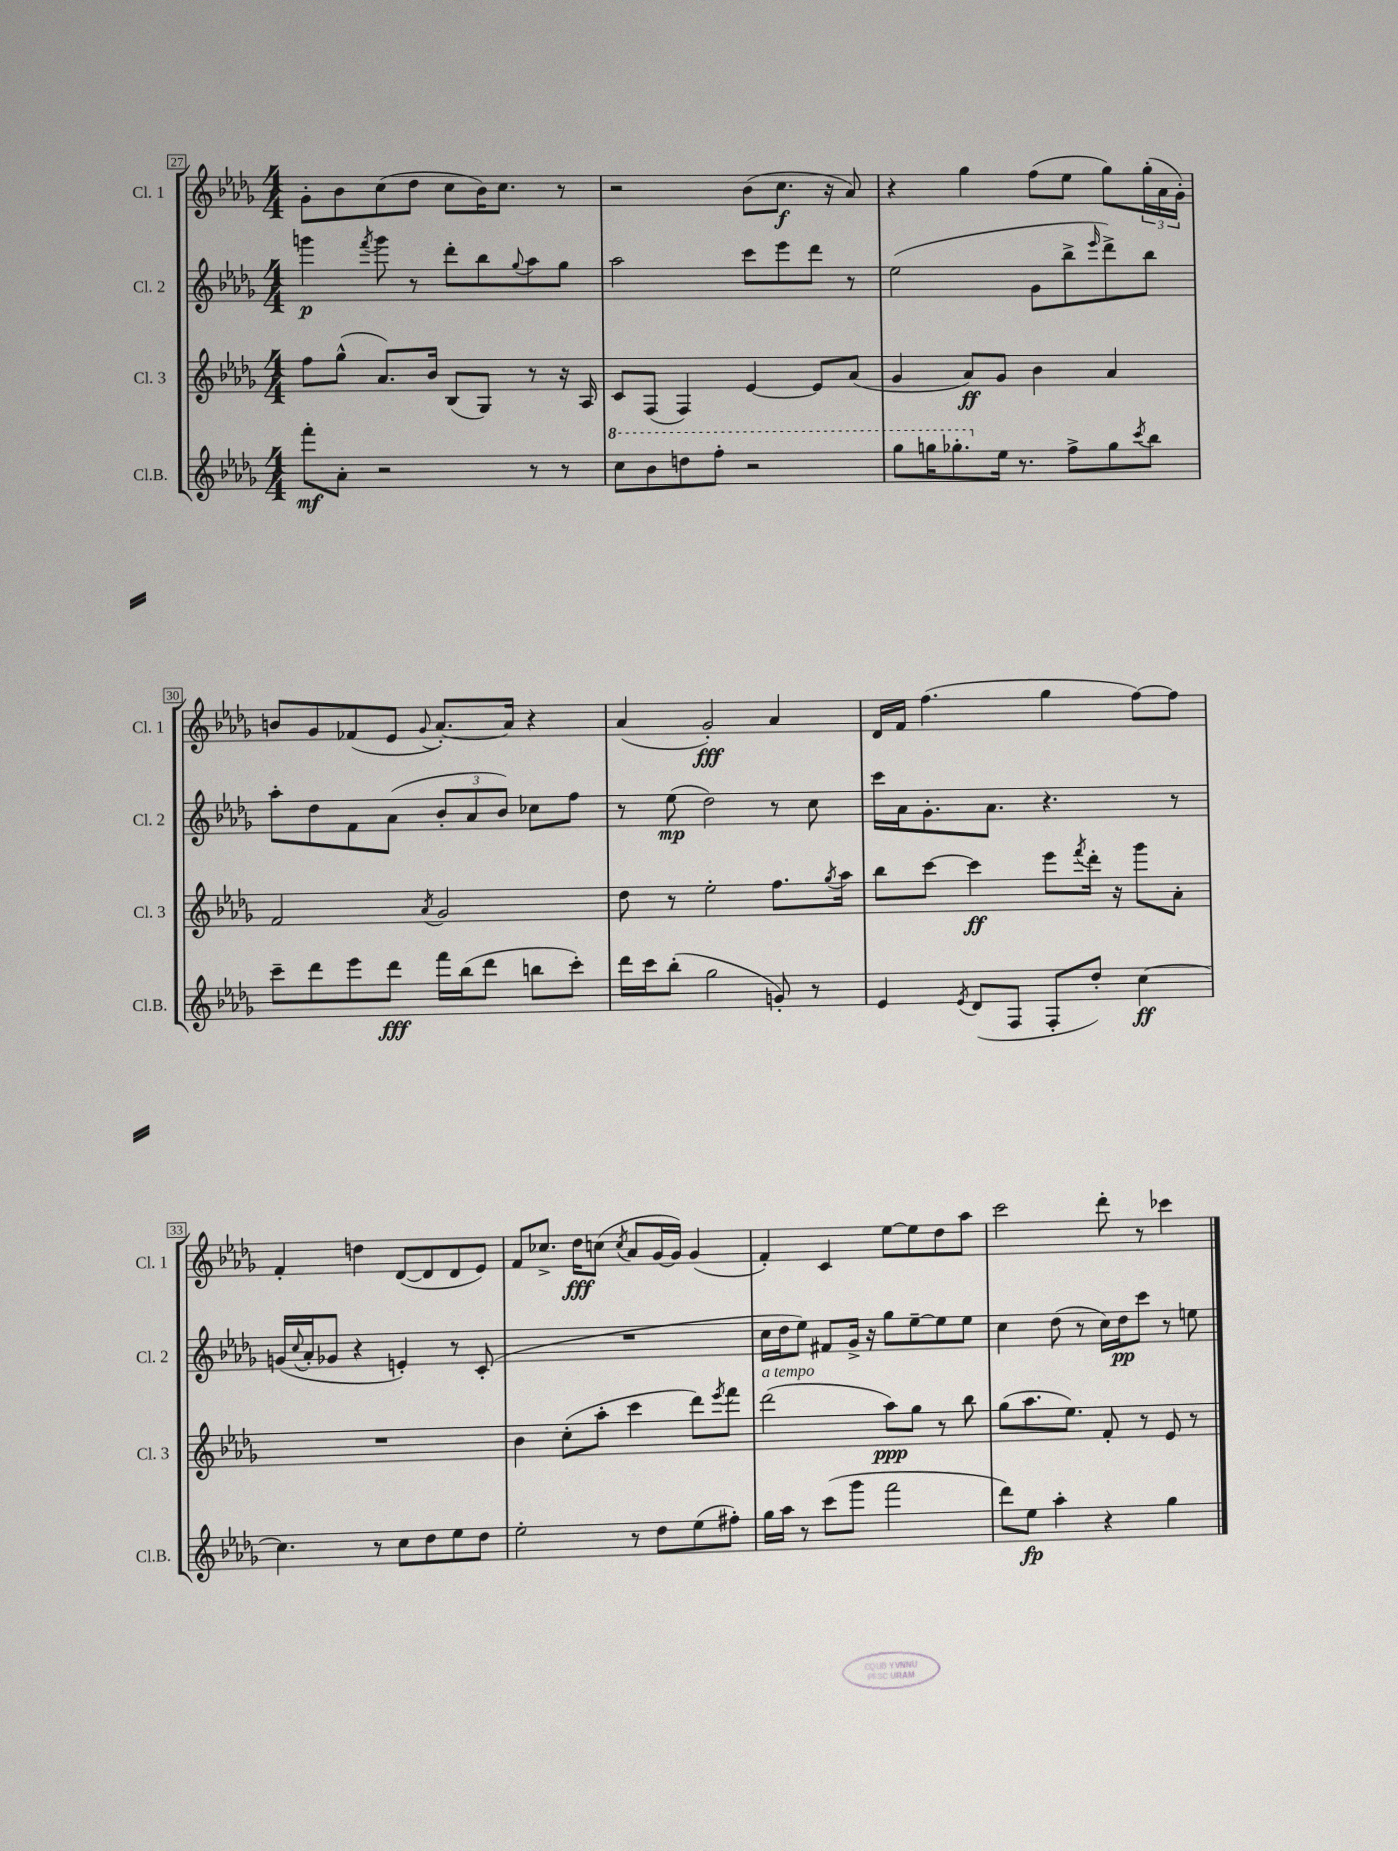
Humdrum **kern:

**kern	**dynam	**kern	**dynam	**kern	**dynam	**kern	**dynam
*part4	*part4	*part3	*part3	*part2	*part2	*part1	*part1
*staff4	*staff4	*staff3	*staff3	*staff2	*staff2	*staff1	*staff1
*I"Cl.B.	*	*I"Cl. 3	*	*I"Cl. 2	*	*I"Cl. 1	*
*I'Cl.B.	*	*I'Cl. 3	*	*I'Cl. 2	*	*I'Cl. 1	*
*clefG2	*	*clefG2	*	*clefG2	*	*clefG2	*
*k[b-e-a-d-g-]	*	*k[b-e-a-d-g-]	*	*k[b-e-a-d-g-]	*	*k[b-e-a-d-g-]	*
*M4/4	*	*M4/4	*	*M4/4	*	*M4/4	*
=27	=27	=27	=27	=27	=27	=27	=27
8fff'\L	mf	8ff\L	.	4gggn\	p	8g-'\L	.
8a-'\J	.	(8gg-^^\J	.	.	.	8b-\	.
.	.	.	.	8qfff/	.	.	.
2r	.	8.a-/L)	.	8ggg\	.	(8cc\	.
.	.	.	.	8r	.	8dd-\J	.
.	.	16b-/Jk	.	.	.	.	.
.	.	(8B-/L	.	8ddd-'\L	.	8cc\L	.
.	.	8G-/J)	.	8bb-\	.	16b-\K)	.
.	.	.	.	.	.	8.cc\J	.
.	.	.	.	8qqgg-/	.	.	.
8r	.	8r	.	8aa-\	.	.	.
8r	.	16r	.	8gg-\J	.	8r	.
.	.	16A-/	.	.	.	.	.
=28	=28	=28	=28	=28	=28	=28	=28
*8va	*	*	*	*	*	*	*
8ccc\L	.	8c/L	.	2aa-\	.	2r	.
8bb-\	.	(8F/J	.	.	.	.	.
8dddn\	.	4F/)	.	.	.	.	.
8fff'\J	.	.	.	.	.	.	.
2r	.	[4e-/	.	8ccc\L	.	(8b-\L	.
.	.	.	.	8eee-\	.	8.cc\J	f
.	.	8e-/L]	.	8ddd-\J	.	.	.
.	.	.	.	.	.	16r	.
.	.	(8a-/J	.	8r	.	8a-/)	.
=29	=29	=29	=29	=29	=29	=29	=29
8ggg-\L	.	4g-/	.	(2ee-\	.	4r	.
16gggn\K	.	.	.	.	.	.	.
8.ggg-X'\	.	.	.	.	.	.	.
.	.	8a-/L)	ff	.	.	4gg-\	.
*X8va	*	*	*	*	*	*	*
16ee-\Jk	.	8g-/J	.	.	.	.	.
8.r	.	.	.	.	.	.	.
.	.	4b-\	.	8g-\L	.	(8ff\L	.
8ff^\L	.	.	.	8bb-^\	.	8ee-\J	.
.	.	.	.	16qqeee-/	.	.	.
8gg-\	.	4a-/	.	8ddd-^\)	.	8gg-\L)	.
8qccc/	.	.	.	.	.	.	.
8bb-\J	.	.	.	8bb-\J	.	(24gg-'\L	.
.	.	.	.	.	.	24a-\	.
.	.	.	.	.	.	24g-'\JJ)	.
!!LO:LB:g=z
=30	=30	=30	=30	=30	=30	=30	=30
8ccc~\L	.	2f/	.	8aa-'\L	.	8bn/L	.
8ddd-\	.	.	.	8dd-\	.	8g-/	.
8eee-\	.	.	.	8f\	.	(8f-X/	.
8ddd-\J	fff	.	.	(8a-\J	.	8e-/J	.
.	.	8qa-/	.	.	.	8qqg-/	.
16fff\LL	.	2g-/	.	12b-'/L	.	[8.a-'/L)	.
(16bb-\J	.	.	.	.	.	.	.
.	.	.	.	12a-/	.	.	.
8ddd-\J	.	.	.	.	.	.	.
.	.	.	.	12b-/J)	.	.	.
.	.	.	.	.	.	16a-/Jk]	.
8bbn\L	.	.	.	8cc-X\L	.	4r	.
8ccc'\J)	.	.	.	8ff\J	.	.	.
=31	=31	=31	=31	=31	=31	=31	=31
16ddd-\LL	.	8dd-\	.	8r	.	(4a-/	.
16ccc\J	.	.	.	.	.	.	.
(8bb-'\J	.	8r	.	(8ee-\	mp	.	.
2gg-\	.	2ee-'\	.	2dd-\)	.	2g-'/)	fff
8gn'/)	.	8.ff\L	.	8r	.	4a-/	.
8r	.	.	.	8cc\	.	.	.
.	.	8qgg-/	.	.	.	.	.
.	.	16aa-\Jk	.	.	.	.	.
=32	=32	=32	=32	=32	=32	=32	=32
4e-/	.	8bb-\L	.	16ccc\LL	.	16d-/LL	.
.	.	.	.	16a-\J	.	16f/JJ	.
.	.	[8ccc\J	.	8.g-'\	.	(4.ff\	.
8qe-/	.	.	.	.	.	.	.
(8d-/L	.	4ccc\]	ff	.	.	.	.
.	.	.	.	8.a-\J	.	.	.
8F/J	.	.	.	.	.	.	.
8F'/L	.	8eee-\L	.	4.r	.	4gg-\	.
.	.	8qfff/	.	.	.	.	.
8dd-'/J)	.	16ddd-'\Jk	.	.	.	.	.
.	.	16r	.	.	.	.	.
[4cc\	ff	8ggg-\L	.	.	.	[8ff\L)	.
.	.	8a-'\J	.	8r	.	8ff\J]	.
!!LO:LB:g=z
=33	=33	=33	=33	=33	=33	=33	=33
4.cc\]	.	1r	.	(16gn/LL	.	4f'/	.
.	.	.	.	8qqcc/	.	.	.
.	.	.	.	16a-'/J	.	.	.
.	.	.	.	8g-X/J	.	.	.
.	.	.	.	4r	.	4ddn\	.
8r	.	.	.	.	.	.	.
8cc\L	.	.	.	4en'/)	.	([8d-/L	.
8dd-\	.	.	.	.	.	8d-/]	.
8ee-\	.	.	.	8r	.	8d-/	.
8dd-\J	.	.	.	(8c'/	.	8e-/J)	.
=34	=34	=34	=34	=34	=34	=34	=34
2ee-'\	.	4b-\	.	1r	.	8f/L	.
.	.	.	.	.	.	8.cc-X^/J	.
.	.	(8cc'\L	.	.	.	.	.
.	.	.	.	.	.	16dd-\KL	fff
.	.	8aa-'\J	.	.	.	(8ccn\J	.
.	.	.	.	.	.	8qcc/	.
8r	.	4ccc\	.	.	.	8a-/L	.
8dd-\L	.	.	.	.	.	[16g-/L	.
.	.	.	.	.	.	16g-/JJ])	.
(8ee-\	.	8ddd-\L)	.	.	.	(4g-/	.
.	.	8qeee-/	.	.	.	.	.
8ff#X'\J)	.	8fff\J	.	.	.	.	.
=35	=35	=35	=35	=35	=35	=35	=35
!	!	!LO:TX:a:i:t=a tempo	!	!	!	!	!
16gg-\LL	.	(2ddd-\	.	16cc\LL	.	4f'/)	.
16aa-\JJ	.	.	.	16dd-\J	.	.	.
8r	.	.	.	8ee-\J)	.	.	.
(8ccc\L	.	.	.	8f#X/L	.	4c/	.
8ggg-\J	.	.	.	16g-^/Jk	.	.	.
.	.	.	.	16r	.	.	.
2fff\	.	8aa-\L)	ppp	8gg-\L	.	[8ee-\L	.
.	.	8gg-\J	.	[8ee-~\	.	8ee-\]	.
.	.	8r	.	8ee-\]	.	8dd-\	.
.	.	8bb-\	.	8ee-\J	.	8aa-\J	.
=36	=36	=36	=36	=36	=36	=36	=36
8ddd-\L)	.	(8gg-\L	.	4cc\	.	2ccc\	.
8ee-\J	fp	8.aa-\	.	.	.	.	.
4aa-'\	.	.	.	(8dd-\	.	.	.
.	.	8.ee-\J)	.	.	.	.	.
.	.	.	.	8r	.	.	.
4r	.	8f'/	.	16cc\LL)	.	8ddd-'\	.
.	.	.	.	16dd-\J	pp	.	.
.	.	8r	.	8ccc\J	.	8r	.
4gg-\	.	8e-/	.	8r	.	4ccc-X\	.
.	.	8r	.	8een\	.	.	.
==	==	==	==	==	==	==	==
*-	*-	*-	*-	*-	*-	*-	*-
